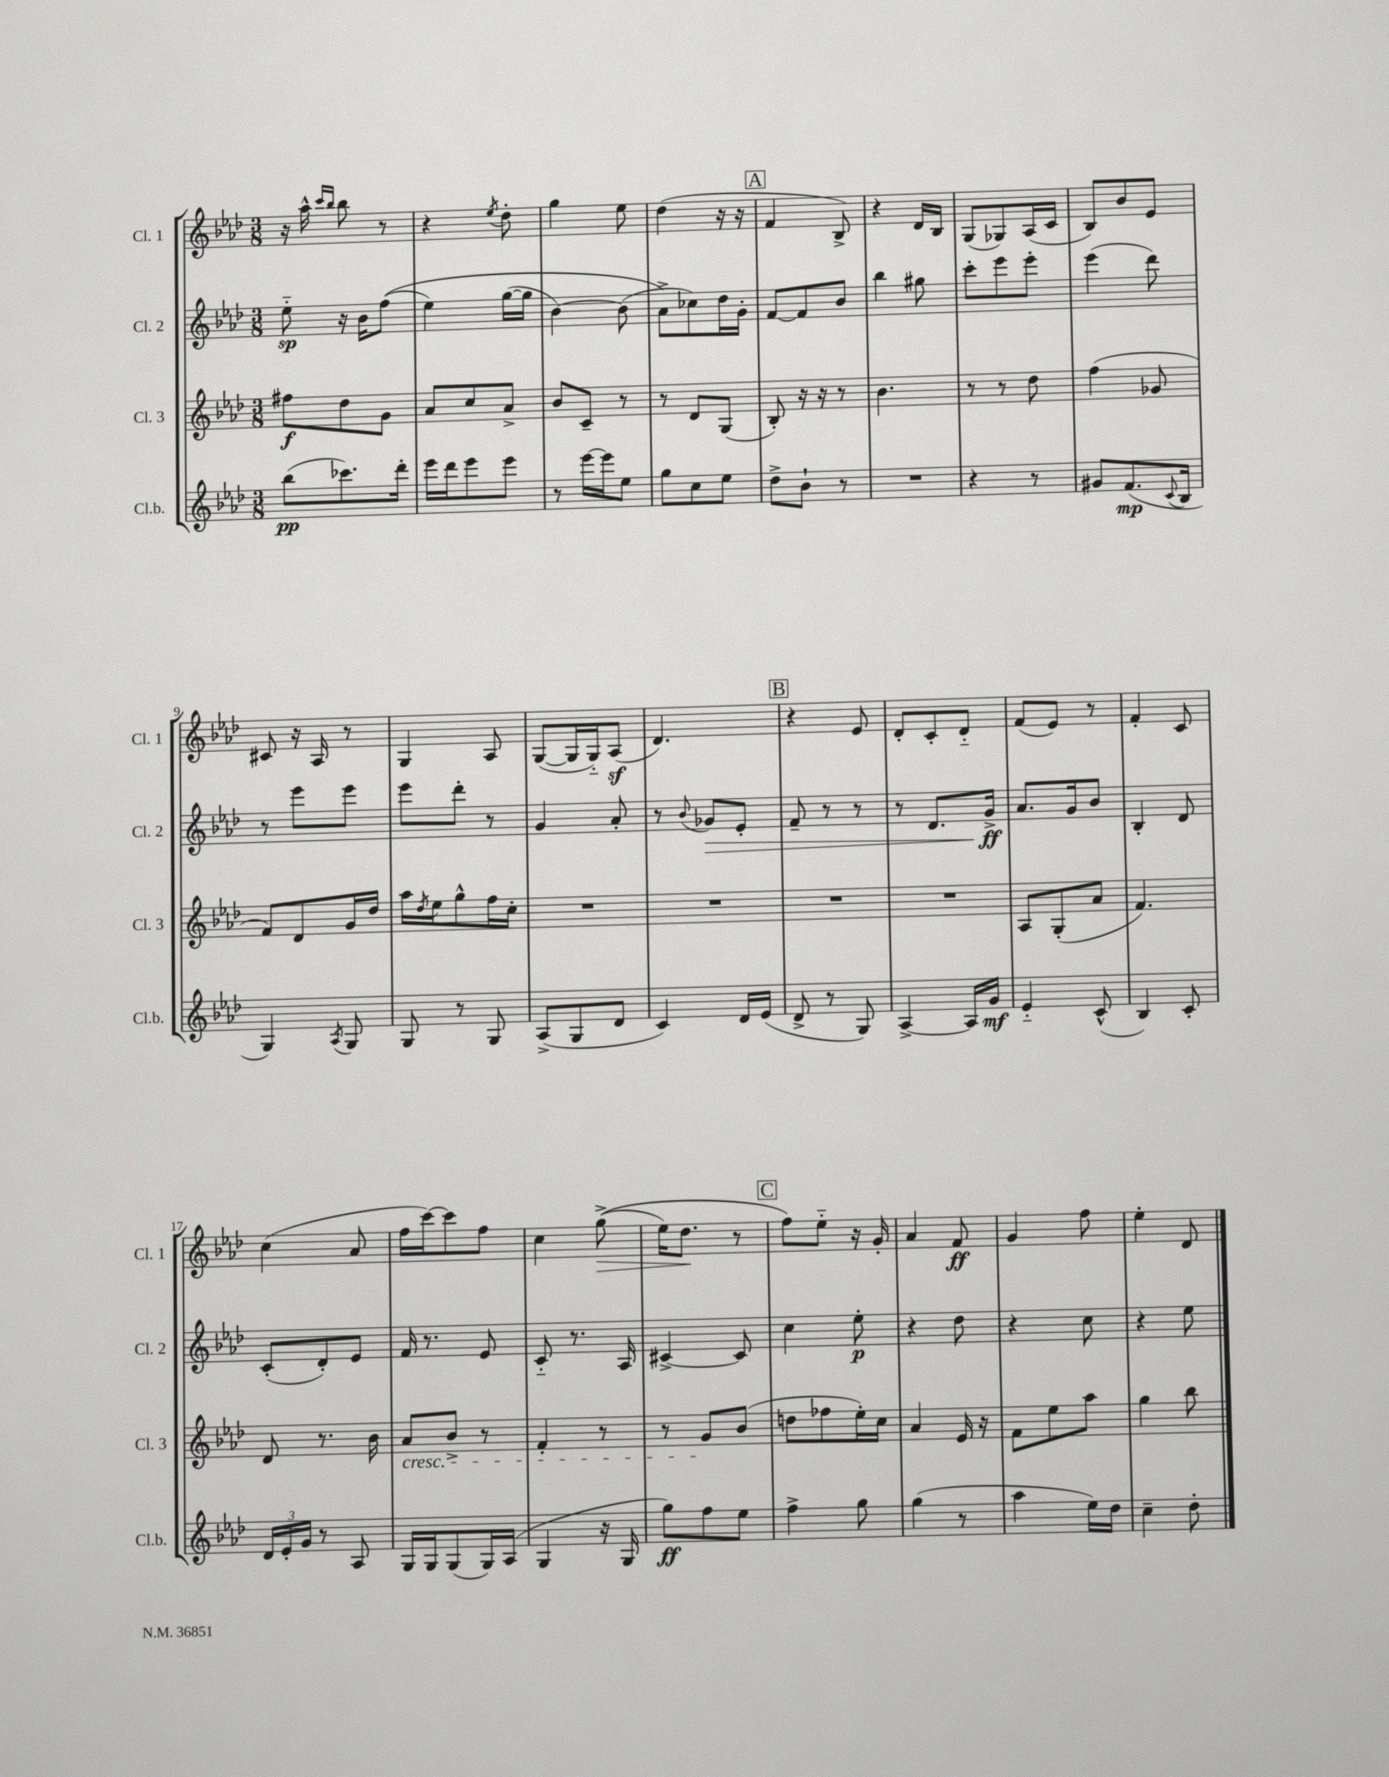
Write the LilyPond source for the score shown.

<<
\new StaffGroup <<
\new Staff = "s0" \with { instrumentName = "Cl. 1" shortInstrumentName = "Cl. 1" } {
    \clef treble \key aes \major \numericTimeSignature \time 3/8
    r16 aes''16-^ \grace { c'''16 bes''16 } bes''8 r8 |
    r4 \acciaccatura { ees''8 } des''8-. |
    g''4 ees''8 |
    des''4( r16 r16 |
    \mark \markup { \box "A" } f'4 bes8->) |
    r4 des'16 bes16 |
    g8( ges8) aes16( c'16 |
    bes8) bes'8 ees'8 |
    cis'8 r16 aes16 r8 |
    g4 aes8 |
    g8~( g16 g16-_) aes8\sf( |
    des'4.) |
    \mark \markup { \box "B" } r4 ees'8 |
    des'8-. c'8-. des'8-_ |
    f'8( ees'8) r8 |
    f'4-. c'8 |
    c''4( aes'8 |
    f''16 c'''16~) c'''8 f''8 |
    c''4 g''8->\>(\( |
    ees''16) des''8.\! r8 |
    \mark \markup { \box "C" } f''8\) ees''8-_ r16 g'16-. |
    aes'4 f'8\ff |
    g'4 f''8 |
    ees''4-. des'8 \bar "|." |
}
\new Staff = "s1" \with { instrumentName = "Cl. 2" shortInstrumentName = "Cl. 2" } {
    \clef treble \key aes \major \numericTimeSignature \time 3/8
    ees''8-_\sp r16 bes'16 f''8(\( |
    ees''4) g''16~( g''16 |
    bes'4~) bes'8( |
    aes'8->\) ces''8) des''16 g'16-. |
    \mark \markup { \box "A" } f'8~ f'8 bes'8 |
    bes''4 gis''8 |
    c'''8-. ees'''8 ees'''8-. |
    ees'''4( des'''8) |
    r8 ees'''8 ees'''8 |
    ees'''8 des'''8-. r8 |
    g'4 aes'8-. |
    r8 \appoggiatura { bes'8 } ges'8\> ees'8-. |
    \mark \markup { \box "B" } f'8-- r8 r8 |
    r8 des'8. g'16->\ff\! |
    aes'8. g'16 bes'8 |
    bes4-. des'8 |
    c'8-.( des'8-.) ees'8 |
    f'16 r8. ees'8 |
    c'8-_ r8. aes16 |
    cis'4~-> cis'8 |
    \mark \markup { \box "C" } c''4 ees''8-.\p |
    r4 des''8 |
    r4 c''8 |
    r4 ees''8 \bar "|." |
}
\new Staff = "s2" \with { instrumentName = "Cl. 3" shortInstrumentName = "Cl. 3" } {
    \clef treble \key aes \major \numericTimeSignature \time 3/8
    fis''8\f des''8 g'8 |
    aes'8 c''8 aes'8-> |
    bes'8 c'8-- r8 |
    r8 des'8 g8( |
    \mark \markup { \box "A" } bes8-.) r16 r16 r8 |
    bes'4. |
    r8 r8 des''8 |
    f''4( ges'8 |
    f'8) des'8 g'16 des''16 |
    aes''16 \acciaccatura { des''8 } ees''16 g''8-^ f''16 c''16-. |
    R4. |
    R4. |
    \mark \markup { \box "B" } R4. |
    R4. |
    aes8 g8-.( aes'8 |
    f'4.) |
    des'8 r8. bes'16 |
    aes'8\cresc bes'8-> r8 |
    f'4-. r8 |
    r8 g'8\! bes'8( |
    \mark \markup { \box "C" } d''8 fes''8 ees''16-.) c''16 |
    aes'4 ees'16 r16 |
    f'8 ees''8 aes''8 |
    g''4 bes''8 \bar "|." |
}
\new Staff = "s3" \with { instrumentName = "Cl.b." shortInstrumentName = "Cl.b." } {
    \clef treble \key aes \major \numericTimeSignature \time 3/8
    bes''8\pp( ces'''8.) des'''16-. |
    ees'''16 des'''16 ees'''8 ees'''8 |
    r8 ees'''16~ ees'''16 ees''8 |
    g''8 c''8 ees''8 |
    \mark \markup { \box "A" } des''8-> bes'8-! r8 |
    R4. |
    r4 r8 |
    gis'8 f'8.\mp( \appoggiatura { c'8 } bes16 |
    g4) \acciaccatura { aes8 } g8 |
    g8 r8 g8 |
    aes8->( g8 des'8 |
    c'4) des'16 ees'16( |
    \mark \markup { \box "B" } des'8-> r8 g8) |
    aes4~-> aes16 g'16\mf |
    ees'4-_ c'8-^( |
    bes4) c'8-. |
    \tuplet 3/2 { des'16 ees'16-. g'16 } r8 aes8 |
    g16 g16 g8( g16) aes16( |
    g4 r16 g16 |
    g''8\ff) f''8 ees''8 |
    \mark \markup { \box "C" } f''4-> g''8 |
    g''4( r8 |
    aes''4 ees''16) des''16 |
    c''4-- des''8-. \bar "|." |
}
>>
>>
